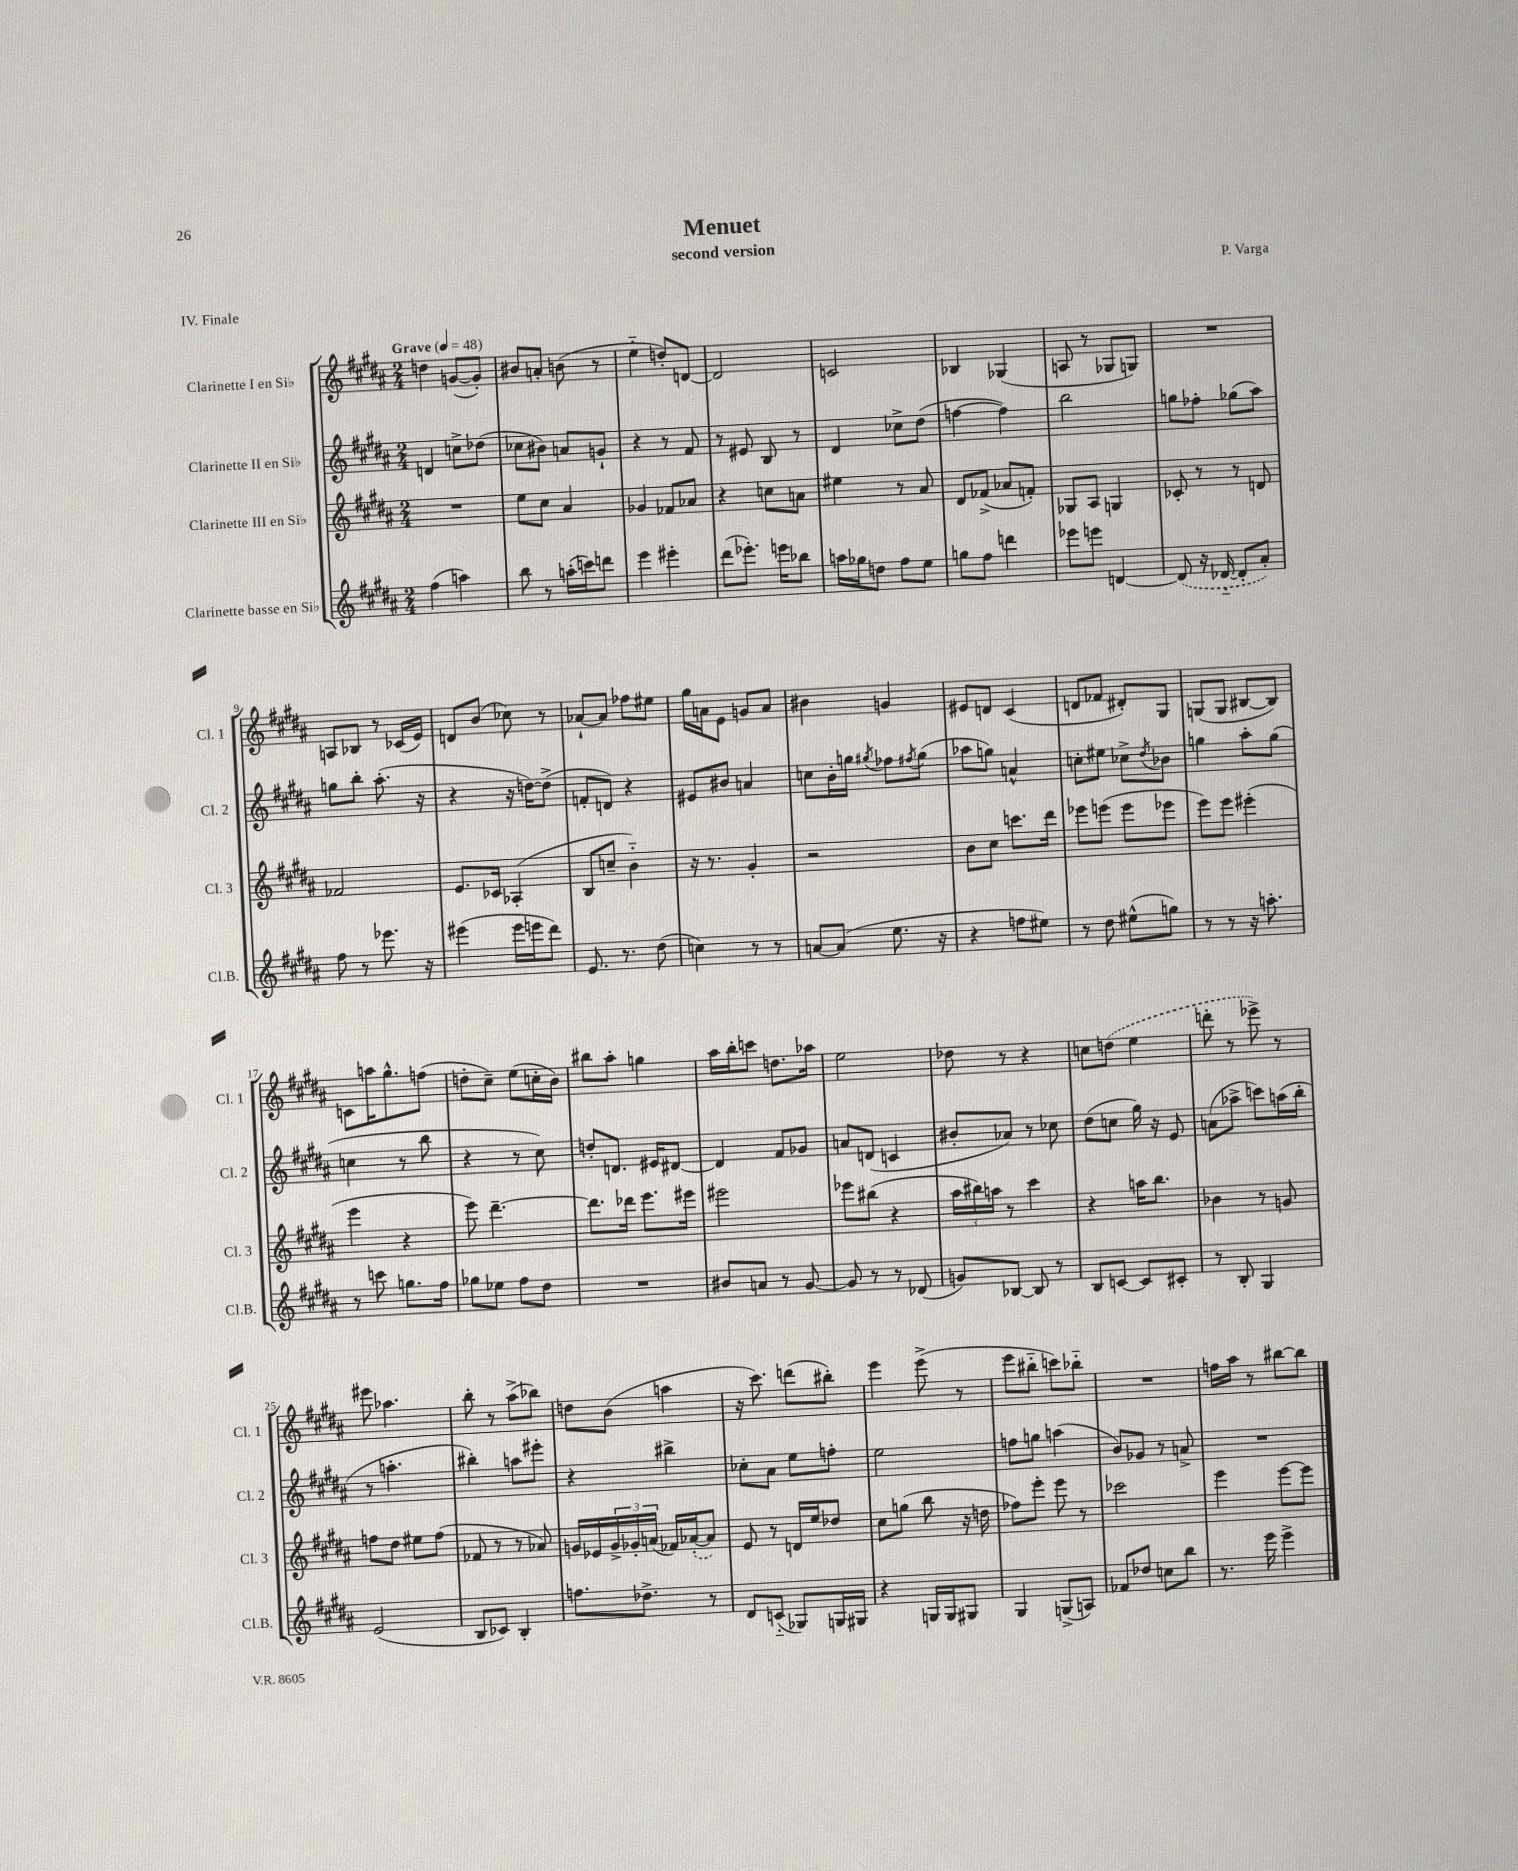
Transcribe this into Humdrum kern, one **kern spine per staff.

**kern	**kern	**kern	**kern
*staff4	*staff3	*staff2	*staff1
*clefG2	*clefG2	*clefG2	*clefG2
*k[f#c#g#d#a#]	*k[f#c#g#d#a#]	*k[f#c#g#d#a#]	*k[f#c#g#d#a#]
*M2/4	*M2/4	*M2/4	*M2/4
*MM48	*MM48	*MM48	*MM48
(4ff#	2r	4d	4dd
4aa)	.	8cc^	([8g
.	.	(8dd-	8g'])
=	=	=	=
8bb	8ee	8cc-	8b#
8r	8cc#	8b#)	8a'
(16aa'	4a#	8a	(8b
16ccc)	.	.	.
8ddd	.	8g`	8r
=	=	=	=
4eee	4g-	4r	4ee'~
4eee#'	8f-	8r	8dd')
.	8a-	8f#	[8d
=	=	=	=
(8ddd#	4r	8r	2d]
8.eee-')	.	8e#	.
.	8cc	8B	.
16eee	.	.	.
8bb-	8a	8r	.
=	=	=	=
16aa	4ee#	4d#	2c
16gg-	.	.	.
8dd	.	.	.
8ff#	8r	8cc-^	.
8ee	8a#	(8dd#	.
=	=	=	=
8gg	8d#	[4ff	4B-
8ff#	(8f-^	.	.
4ddd	8a-	4ff])	(4G-
.	8f')	.	.
=	=	=	=
8eee-	8G-	2bb	8A
8eee	8A#	.	8r
[4d	4G	.	8G-
.	.	.	8G)
=	=	=	=
(8d]	8c-'	8gg	2r
16r	8r	8ff-'	.
[16d-'~	.	.	.
8d-']	8r	(8gg-	.
8a#')	8d	8aa#)	.
=	=	=	=
8ff#	2f-	8gg	8A
8r	.	8bb'	8B-
8.eee-	.	(8.aa#'	8r
.	.	.	(16c-
16r	.	16r	16e)
=	=	=	=
(4eee#	8.e	4r	8d
.	.	.	(8b
.	16c-	.	.
16eee#	(4A-'	16r	8cc-)
16eee	.	[16dd)	.
8ddd#)	.	(8dd^]	8r
=	=	=	=
8.e	8B	8f'	[8a-`
.	8cc~	8d)	8a-]
8.r	.	.	.
.	4b'~)	4r	8ff-
(8dd#	.	.	8ee#
=	=	=	=
4cc)	16r	8e#	16gg#
.	8.r	.	16a
.	.	8b#	8e
8r	4g#'	4a	8g
8r	.	.	8a
=	=	=	=
[8a	2r	8cc	4b#
(8a]	.	16b'	.
.	.	16gg	.
.	.	8qgg#	.
8.ee	.	8ff-	4g
.	.	8qff#	.
.	.	(8gg#	.
16r	.	.	.
=	=	=	=
4r	8b	8aa-	8e#
.	8cc#	8gg)	8d
8ff	8.ccc	4a^^	(4c#
8ee#)	.	.	.
.	16ddd#	.	.
=	=	=	=
8r	8eee-	8cc'	8d
8dd#	(8eee	8ee#	8f-
(8ee#^^	8eee	8cc-^	8d#')
.	.	8qdd#	.
8gg)	8eee-	8b-	8G#
=	=	=	=
8r	8eee)	4gg	(8G
8r	8eee	.	8G
16r	(4eee#'	8aa#'	[8B#
8.aa'	.	.	.
.	.	(8gg	8B#])
=	=	=	=
8r	4eee	4cc	8c
8ccc	.	.	16aa
.	.	.	8.gg#^^
8.gg	4r	8r	.
.	.	8bb	(8ff
16ff#	.	.	.
=	=	=	=
8gg-	8eee)	4r	8dd'
8ee-	[4.ddd#~	.	8cc#~)
8ff#	.	8r	(8ee
8dd#	.	8cc#)	16cc'
.	.	.	16b)
=	=	=	=
2r	8.ddd#]	8dd'	8bb#
.	.	8.d	8aa#'
.	16ddd-	.	.
.	8.eee	.	4gg
.	.	16e#	.
.	.	[8d#	.
.	16eee#	.	.
=	=	=	=
8b#	2eee#	4d#]	16aa#
.	.	.	16bb'
8a	.	.	8ccc
8r	.	8f#	8.dd
[8g#	.	8g-	.
.	.	.	16aa-
=	=	=	=
8g#]	8eee-	8a	2ee
8r	(8bb#	(8d	.
8r	4r	4c	.
(8d-	.	.	.
=	=	=	=
8g)	24aa#	8b#'	8dd-
.	24bb#)	.	.
.	24aa	.	.
[8B-	8r	8a-)	8r
8B-]	4ccc#	8r	4r
8r	.	8cc-	.
=	=	=	=
8B	4r	(8dd#	8cc
[8c	.	8cc	(8dd
8c]	16aa	16gg#)	4ee
.	8.bb	16r	.
8c#'	.	8e	.
=	=	=	=
8r	4b-	(8a	8ddd'
8B'	.	8aa-^	8r
4G#	8r	8ccc)	8eee-^)
.	8g	(16aa	8r
.	.	16bb'	.
=	=	=	=
(2e	8ff	8r	8eee#
.	8dd#	4.aa'	4.aa-
.	8ee#	.	.
.	(8ff	.	.
=	=	=	=
8B	8f-	4bb#')	8bb'
8c-)	8r	.	8r
4B'	8r	8aa	(8aa#^
.	8a-)	8eee#'	8bb-)
=	=	=	=
8.ff	16g	4r	8dd
.	16e-	.	.
.	24g^	.	(8b
.	24g-'	.	.
8.dd-^	.	.	.
.	(24a	.	.
.	16f-)	4bb#^	4aa
.	([16a-'	.	.
8r	8a-])	.	.
=	=	=	=
8d#	8e	8cc-'	16r
.	.	.	8.ccc#)
(8c'~	8r	8a#	.
8G-)	16d	8ee	(8ddd
.	16ee	.	.
16G	8dd-	8ff'	8bb#')
16G#	.	.	.
=	=	=	=
4r	8cc#	2ee	4eee
.	(8gg	.	.
16G	8bb	.	(8eee^
16G	.	.	.
8G#	16r	.	8r
.	16dd	.	.
=	=	=	=
4G#	8ff-)	8ff	8eee
.	8eee'	8gg	8bb#'~
(8G^	8eee	(4aa	8ccc)
8A)	8r	.	8bb-'~
=	=	=	=
8f-	2ccc-	8b)	2r
8dd-	.	8g-	.
8cc	.	8r	.
8bb	.	8a^	.
=	=	=	=
8.r	4eee	2r	16ff
.	.	.	16aa#
.	.	.	8r
16eee	.	.	.
4eee^	[8eee	.	[8bb#
.	8eee]	.	8bb#]
==	==	==	==
*-	*-	*-	*-
